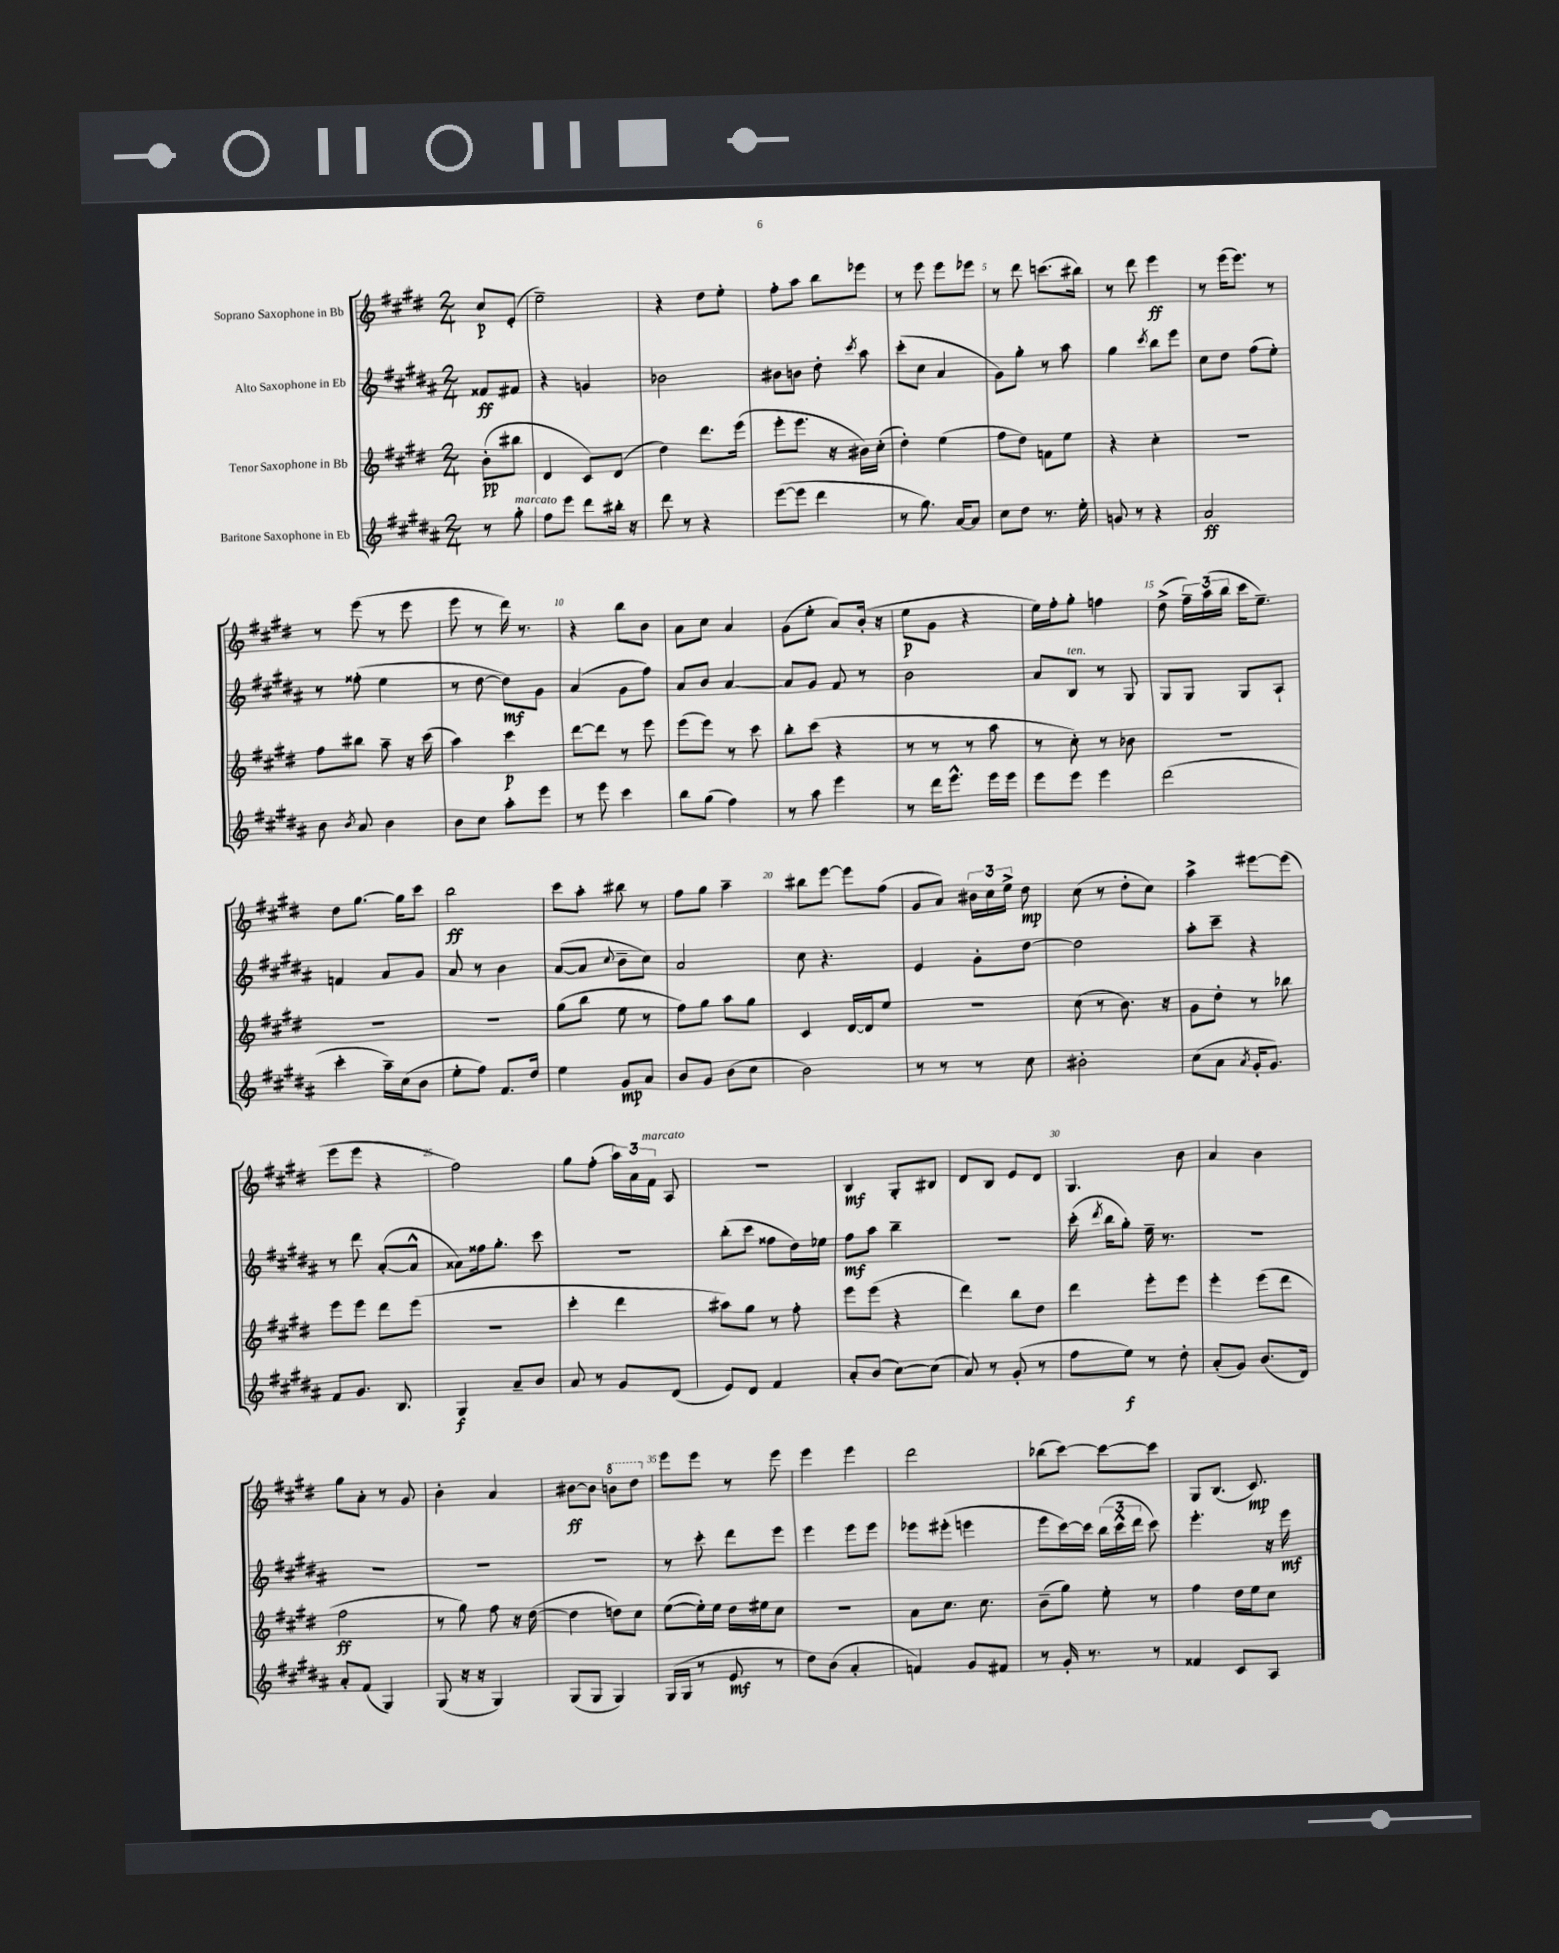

**kern	**kern	**kern	**kern
*staff4	*staff3	*staff2	*staff1
*clefG2	*clefG2	*clefG2	*clefG2
*k[f#c#g#d#a#]	*k[f#c#g#d#]	*k[f#c#g#d#a#]	*k[f#c#g#d#]
*M2/4	*M2/4	*M2/4	*M2/4
8r	(8b'	8f##	8cc#
8gg#'	8bb#	8f#	(8e'
=	=	=	=
8ff#	4d#	4r	2ee~)
8eee	.	.	.
8ddd#	8c#)	4g	.
16bb#'	(8d#	.	.
16r	.	.	.
=	=	=	=
8ddd#	4dd#)	2b-	4r
8r	.	.	.
4r	8.ddd#	.	8dd#
.	.	.	8ee'
.	(16eee	.	.
=	=	=	=
([8eee	8eee'	8b#	8ff#'
8eee]	8.eee	8b	8aa
4ddd#	.	8dd#'	8bb
.	16r	.	.
.	.	8qccc#	.
.	16b#)	8aa#	8eee-
.	(16cc#'	.	.
=	=	=	=
8r	4dd#')	(8ccc#'	8r
8.gg#)	.	8cc#	8eee
.	(4ee	4a#	8eee
[16a#	.	.	.
8a#]	.	.	8eee-
=	=	=	=
8cc#	8ff#	8g#)	8r
8dd#	8dd#)	8gg#'	8ddd#
8.r	8f	8r	(8.ccc
.	8ee	8aa#	.
16ee'	.	.	16bb#)
=	=	=	=
8g	4r	4gg#	8r
8r	.	.	8ddd#
.	.	8qccc#	.
4r	4cc#'	8bb	4eee
.	.	8eee	.
=	=	=	=
2a#	2r	8cc#	8r
.	.	8dd#	(16eee
.	.	.	8.eee)
.	.	(8ff#	.
.	.	8ee')	8r
=	=	=	=
8b	8ff#	8r	8r
8qb	.	.	.
8a#	8bb#	(8ff##'	(8eee
4b	8aa~	4ee	8r
.	16r	.	8eee
.	(16ccc#	.	.
=	=	=	=
8b	4aa)	8r	8eee
8cc#	.	[8dd#	8r
8aa#'	4ccc#	8dd#])	16ddd#)
.	.	.	8.r
8eee	.	8g#	.
=	=	=	=
8r	[8ddd#	(4a#	4r
8eee	8ddd#]	.	.
4ccc#	8r	8g#	8bb
.	8eee	8ff#)	8b
=	=	=	=
8bb	(8eee	8a#	8a
(8gg#	8eee)	8b	8cc#
4ff#)	8r	[4a#	4a
.	8ccc#	.	.
=	=	=	=
8r	8bb'	8a#]	(8g#
8aa#	(8ccc#	8g#	8ee'
4eee	4r	8f#	8a)
.	.	8r	(16b'
.	.	.	16r
=	=	=	=
8r	8r	2b	8ee
16ddd#	8r	.	8g#
8.eee^^	.	.	.
.	8r	.	4r
16eee	8aa	.	.
16eee	.	.	.
=	=	=	=
8eee	8r	8a#	16ee)
.	.	.	16ff#'
8eee	8cc#')	8B	8gg#'
4eee	8r	8r	4ff
.	8b-	8G#	.
=	=	=	=
(2ddd#	2r	8G#	(8dd#^
.	.	8G#	24ff#~)
.	.	.	(24aa
.	.	.	24bb
.	.	8G#	16ccc#
.	.	.	8.ee~)
.	.	8A#`	.
=	=	=	=
4ccc#'	2r	4f	8dd#
.	.	.	[8.gg#
16aa#~)	.	8a#	.
(16cc#	.	.	16gg#]
8b	.	8g#	8ccc#
=	=	=	=
8ee'	2r	8a#	2bb
8ff#)	.	8r	.
8.f#	.	4b	.
16dd#	.	.	.
=	=	=	=
4ee	(8gg#	([8a#	8ccc#
.	8bb	8a#]	8aa'
.	.	8qqcc#	.
8g#	8ee	8b~	8bb#
8a#	8r	8cc#)	8r
=	=	=	=
8b	8ff#)	2a#	8ff#
8g#	8gg#	.	8gg#
(8b	8aa	.	4aa~
8cc#	8gg#	.	.
=	=	=	=
2b)	4c#	8cc#	8bb#
.	.	4.r	[8eee
.	[16d#	.	8eee]
.	16d#]	.	.
.	8ee	.	(8ff#
=	=	=	=
8r	2r	4e	8g#
8r	.	.	8a)
8r	.	8g#'	24b#
.	.	.	24cc#
.	.	.	24ee^
8cc#	.	[8dd#	8dd#
=	=	=	=
2b#'	(8cc#	2dd#]	(8cc#
.	8r	.	8r
.	8.b)	.	8dd#'
.	.	.	8cc#)
.	16r	.	.
=	=	=	=
(8cc#	8g#	8aa#'	4aa^
8a#	8dd#'	8ccc#~	.
8qa#	.	.	.
16g#'	8r	4r	[8eee#
8.g#)	.	.	.
.	8bb-	.	(8eee#]
=	=	=	=
8f#	8eee	8r	8eee
8.g#	8eee	8ddd#	8eee
.	8ddd#	([8a#'	4r
8.B	.	.	.
.	(8eee	8a#^^]	.
=	=	=	=
4G#	2r	8a##)	2ff#)
.	.	16ff##	.
.	.	8.gg#'	.
8a#~	.	.	.
8b	.	8ccc#	.
=	=	=	=
8a#	4ccc#'	2r	8gg#
8r	.	.	(8ff#'
8g#	4ddd#	.	24aa)
.	.	.	24a
.	.	.	24f#
(8d#	.	.	8A
=	=	=	=
8e)	8aa#)	(8bb'	2r
8d#	8gg#	8ccc#	.
4f#	8r	8ff##	.
.	8ff#'	16dd#)	.
.	.	16ee-	.
=	=	=	=
8a#'	8eee	8ff#	4B
(8b	(8eee	8aa#	.
[8cc#)	4r	4bb~	8G#'
(8cc#]	.	.	8B#
=	=	=	=
8a#)	4ddd#)	2r	8d#
8r	.	.	8B
(8g#'	8bb	.	8e
8r	8dd#	.	8d#
=	=	=	=
8ff#	4ddd#	(16ccc#'	4.G#
.	.	8qddd#	.
.	.	16bb	.
8ee)	.	8gg#')	.
8r	8eee'	16ee~	.
.	.	8.r	.
8dd#'	8eee	.	8b
=	=	=	=
(8a#'	4eee'	2r	4a
8g#)	.	.	.
(8.b	(8eee	.	4b
.	8ddd#	.	.
16d#)	.	.	.
=	=	=	=
8a#'	2ff#	2r	8gg#
(8f#	.	.	8a'
4G#)	.	.	8r
.	.	.	8g#
=	=	=	=
(8G#	8r	2r	4b'
16r	8gg#)	.	.
16r	.	.	.
4G#)	8ff#	.	4a
.	16r	.	.
.	([16dd#	.	.
=	=	=	=
(8G#	4dd#]	2r	[8b#
8G#	.	.	8b#]
4G#)	8dd)	.	8bb
.	8cc#	.	8ddd#
=	=	=	=
(16G#	([8ee	8r	8eee
16G#	.	.	.
8r	16ee'])	8ccc#'	8eee
.	16ee	.	.
8e	16dd#	8ddd#	8r
.	16ee#	.	.
8r	8cc#	8eee	8eee
=	=	=	=
8dd#)	2r	4eee	4eee
(8b	.	.	.
4a#'	.	8eee	4eee
.	.	8eee	.
=	=	=	=
4f)	8a	8eee-	2ddd#
.	8.cc#	(8eee#'	.
8g#	.	4eee	.
.	8.cc#	.	.
8f#	.	.	.
=	=	=	=
8r	(8b~	8eee	(8bb-
16g#'	8gg#)	[16ccc#)	[8ccc#)
8.r	.	16ccc#]	.
.	8ee'	(24bb	8ccc#_
.	.	24ccc#^^	.
.	.	24ddd#	.
8r	8r	8ccc#)	8ccc#]
=	=	=	=
4f##	4ff#	4.eee'	8G#
.	.	.	(8.B
8c#	16dd#	.	.
.	16ee	.	8.c#)
8A#	8cc#	16r	.
.	.	16eee	.
==	==	==	==
*-	*-	*-	*-
